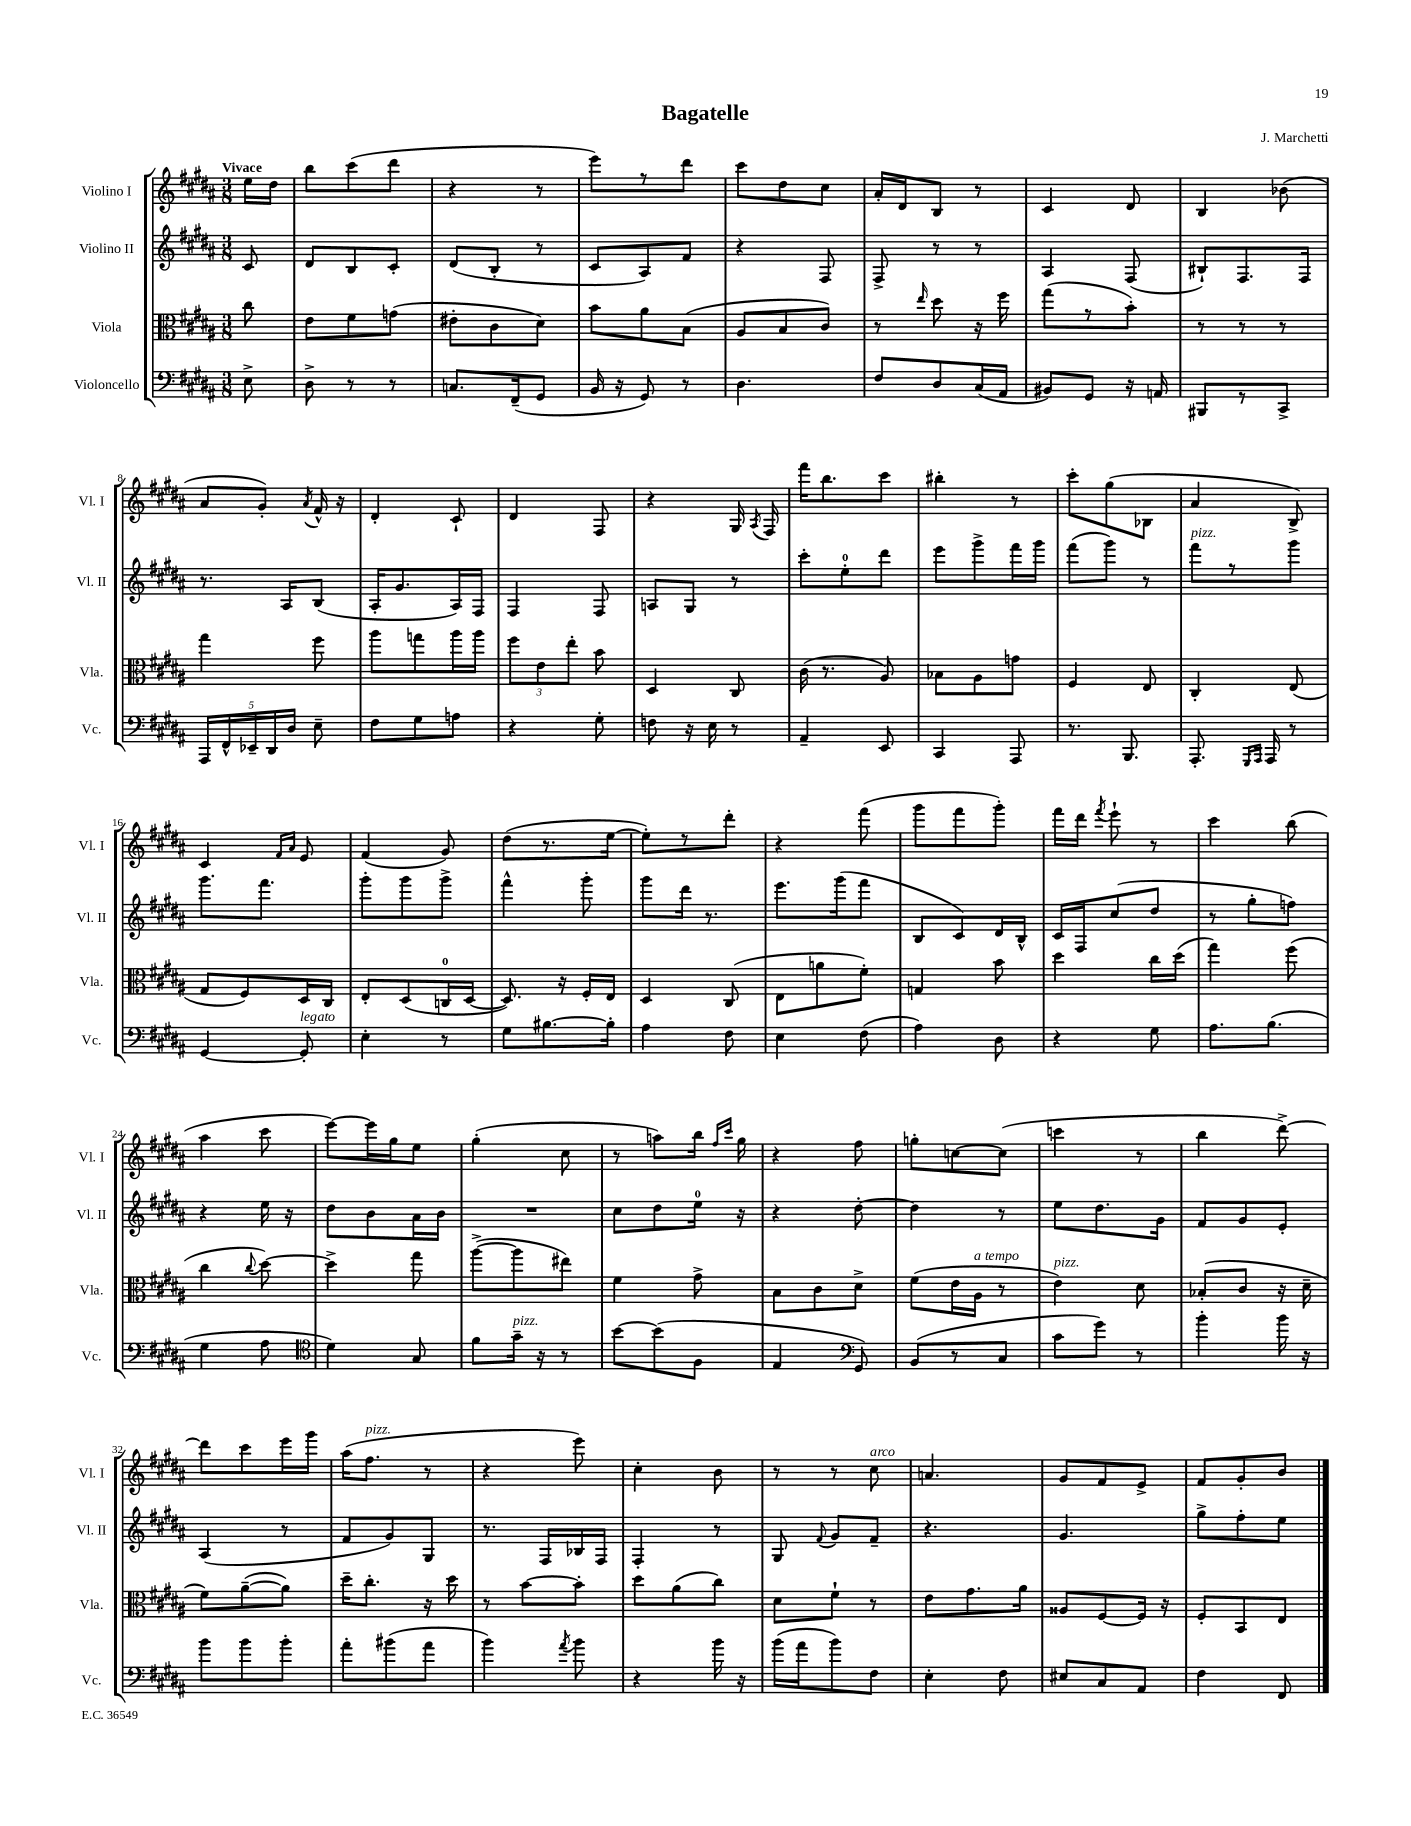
\header { title = "Bagatelle" composer = "J. Marchetti" }
<<
\new StaffGroup <<
\new Staff = "s0" \with { instrumentName = "Violino I" shortInstrumentName = "Vl. I" } {
    \clef treble \key b \major \numericTimeSignature \time 3/8 \partial 8 \tempo "Vivace"
    \autoBeamOff e''16[ dis''16] |
    b''8[ cis'''8( dis'''8] |
    r4 r8 |
    e'''8[) r8 dis'''8] |
    cis'''8[ dis''8 cis''8] |
    ais'16[-. dis'16 b8] r8 |
    cis'4 dis'8 |
    b4 bes'8( |
    ais'8[ gis'8]-.) \acciaccatura { ais'8 } fis'16-^ r16 |
    dis'4-. cis'8-! |
    dis'4 fis8 |
    r4 gis16 \acciaccatura { ais8 } fis16 |
    fis'''16[ b''8. cis'''8] |
    bis''4-. r8 |
    cis'''8[-. gis''8( bes8] |
    ais'4 b8->) |
    cis'4 \grace { fis'16[ ais'16] } e'8 |
    fis'4( gis'8) |
    dis''8[( r8. e''16]~ |
    e''8[-.) r8 dis'''8]-. |
    r4 fis'''8( |
    gis'''8[ fis'''8 gis'''8]-.) |
    fis'''16[ dis'''16] \acciaccatura { fis'''8 } e'''8-! r8 |
    cis'''4 b''8( |
    ais''4 cis'''8 |
    e'''8[~) e'''16 gis''16 e''8] |
    gis''4-.( cis''8 |
    r8 a''8[) b''16] \grace { fis''16[ cis'''16] } gis''16 |
    r4 fis''8 |
    g''8[-. c''8~ c''8]( |
    c'''4 r8 |
    b''4 dis'''8~->) |
    dis'''8[ cis'''8 e'''16 gis'''16] |
    ais''16[( fis''8.]^\markup { \italic "pizz." } r8 |
    r4 e'''8) |
    cis''4-. b'8 |
    r8 r8 cis''8^\markup { \italic "arco" } |
    a'4. |
    gis'8[ fis'8 e'8]-> |
    fis'8[ gis'8-. b'8] \bar "|." |
}
\new Staff = "s1" \with { instrumentName = "Violino II" shortInstrumentName = "Vl. II" } {
    \clef treble \key b \major \numericTimeSignature \time 3/8 \partial 8
    \autoBeamOff cis'8 |
    dis'8[ b8 cis'8]-. |
    dis'8[( b8]-. r8 |
    cis'8[ ais8) fis'8] |
    r4 fis8 |
    fis8-> r8 r8 |
    ais4 fis8( |
    bis8[-!) fis8. fis16] |
    r8. ais16[ b8]( |
    ais16[-. gis'8. ais16) fis16] |
    fis4 fis8 |
    a8[ gis8] r8 |
    cis'''8[-. e''8-0-. dis'''8] |
    e'''8[ gis'''8-> fis'''16 gis'''16] |
    fis'''8[( gis'''8]) r8 |
    fis'''8[^\markup { \italic "pizz." } r8 gis'''8] |
    gis'''8.[ fis'''8.] |
    gis'''8[-. gis'''8 gis'''8]-> |
    fis'''4-^ gis'''8-. |
    gis'''8[ dis'''16] r8. |
    e'''8.[ gis'''16( fis'''8] |
    b8[ cis'8) dis'16 b16]-^ |
    cis'16[ fis16 cis''8( dis''8] |
    r8 gis''8[-. f''8]) |
    r4 e''16 r16 |
    dis''8[ b'8 ais'16 b'16] |
    R4. |
    cis''8[ dis''8 e''16]-0 r16 |
    r4 dis''8~-. |
    dis''4 r8 |
    e''8[ dis''8. gis'16] |
    fis'8[ gis'8 e'8]-. |
    ais4( r8 |
    fis'8[ gis'8) gis8] |
    r8. fis16[ bes16 fis16] |
    fis4-. r8 |
    gis8 \appoggiatura { fis'8 } gis'8[ fis'8]-- |
    r4. |
    gis'4. |
    gis''8[-> fis''8-. e''8] \bar "|." |
}
\new Staff = "s2" \with { instrumentName = "Viola" shortInstrumentName = "Vla." } {
    \clef alto \key b \major \numericTimeSignature \time 3/8 \partial 8
    \autoBeamOff cis''8 |
    e'8[ fis'8 g'8]( |
    eis'8[-. cis'8 dis'8]) |
    b'8[ ais'8 b8]( |
    ais8[ b8 cis'8]) |
    r8 \grace { e''16 } dis''8 r16 fis''16 |
    gis''8[( r8 b'8]-.) |
    r8 r8 r8 |
    gis''4 fis''8 |
    ais''8[ g''8 ais''16 ais''16] |
    \tuplet 3/2 { fis''8[ e'8 e''8]-. } b'8 |
    dis4 cis8 |
    cis'16( r8. ais8) |
    bes8[ ais8 g'8] |
    fis4 e8 |
    cis4-. e8( |
    gis8[ fis8) dis16 cis16] |
    e8[-. dis8( c16-0 dis16]~ |
    dis8.) r16 fis16[-. e16] |
    dis4 cis8( |
    e8[ a'8 fis'8]-.) |
    g4 b'8 |
    dis''4 cis''16[ dis''16]( |
    gis''4) fis''8( |
    cis''4 \appoggiatura { cis''8 } dis''8~) |
    dis''4-> gis''8 |
    ais''8[~->( ais''8 eis''8]) |
    fis'4 gis'8-> |
    b8[ cis'8 dis'8]-> |
    fis'8[( e'16 ais16]^\markup { \italic "a tempo" } r8 |
    e'4^\markup { \italic "pizz." }) dis'8 |
    bes8[-.( cis'8] r16 dis'16-- |
    fis'8[) ais'8~--( ais'8]) |
    dis''16[-- cis''8.]-. r16 dis''16 |
    r8 b'8[~ b'8]-. |
    dis''8[ ais'8( cis''8]) |
    dis'8[ fis'8]-! r8 |
    e'8[ gis'8. ais'16] |
    aisis8[ fis8~ fis16] r16 |
    fis8[-. b,8 e8] \bar "|." |
}
\new Staff = "s3" \with { instrumentName = "Violoncello" shortInstrumentName = "Vc." } {
    \clef bass \key b \major \numericTimeSignature \time 3/8 \partial 8
    \autoBeamOff e8-> |
    dis8-> r8 r8 |
    c8.[ fis,16--( gis,8] |
    b,16 r16 gis,8) r8 |
    dis4. |
    fis8[ dis8 cis16( ais,16] |
    bis,8[) gis,8] r16 a,16 |
    bis,,8[ r8 cis,8]-> |
    \tuplet 5/4 { ais,,16[ fis,16-^ ees,16-- dis,16 dis16] } e8-- |
    fis8[ gis8 a8] |
    r4 gis8-. |
    f8 r16 e16 r8 |
    ais,4-- e,8 |
    cis,4 ais,,8 |
    r8. b,,8. |
    ais,,8.-. \grace { gis,,16[ ais,,16] } ais,,16 r8 |
    gis,4~ gis,8-.^\markup { \italic "legato" } |
    e4-. r8 |
    gis8[ bis8.~ bis16]-. |
    ais4 fis8 |
    e4 fis8( |
    ais4) dis8 |
    r4 gis8 |
    ais8.[ b8.]( |
    gis4 ais8 |
    \clef tenor dis'4) gis8 |
    fis'8[ gis'16]--^\markup { \italic "pizz." } r16 r8 |
    b'8[~ b'8( fis8] |
    e4 \clef bass gis,8) |
    b,8[( r8 cis8] |
    cis'8[ gis'8]) r8 |
    b'4-. b'16 r16 |
    b'8[ b'8 b'8]-. |
    ais'8[-. bis'8( ais'8] |
    b'4) \acciaccatura { ais'8 } b'8 |
    r4 b'16 r16 |
    b'16[( ais'16 b'8) fis8] |
    e4-. fis8 |
    eis8[ cis8 ais,8] |
    fis4 fis,8 \bar "|." |
}
>>
>>
